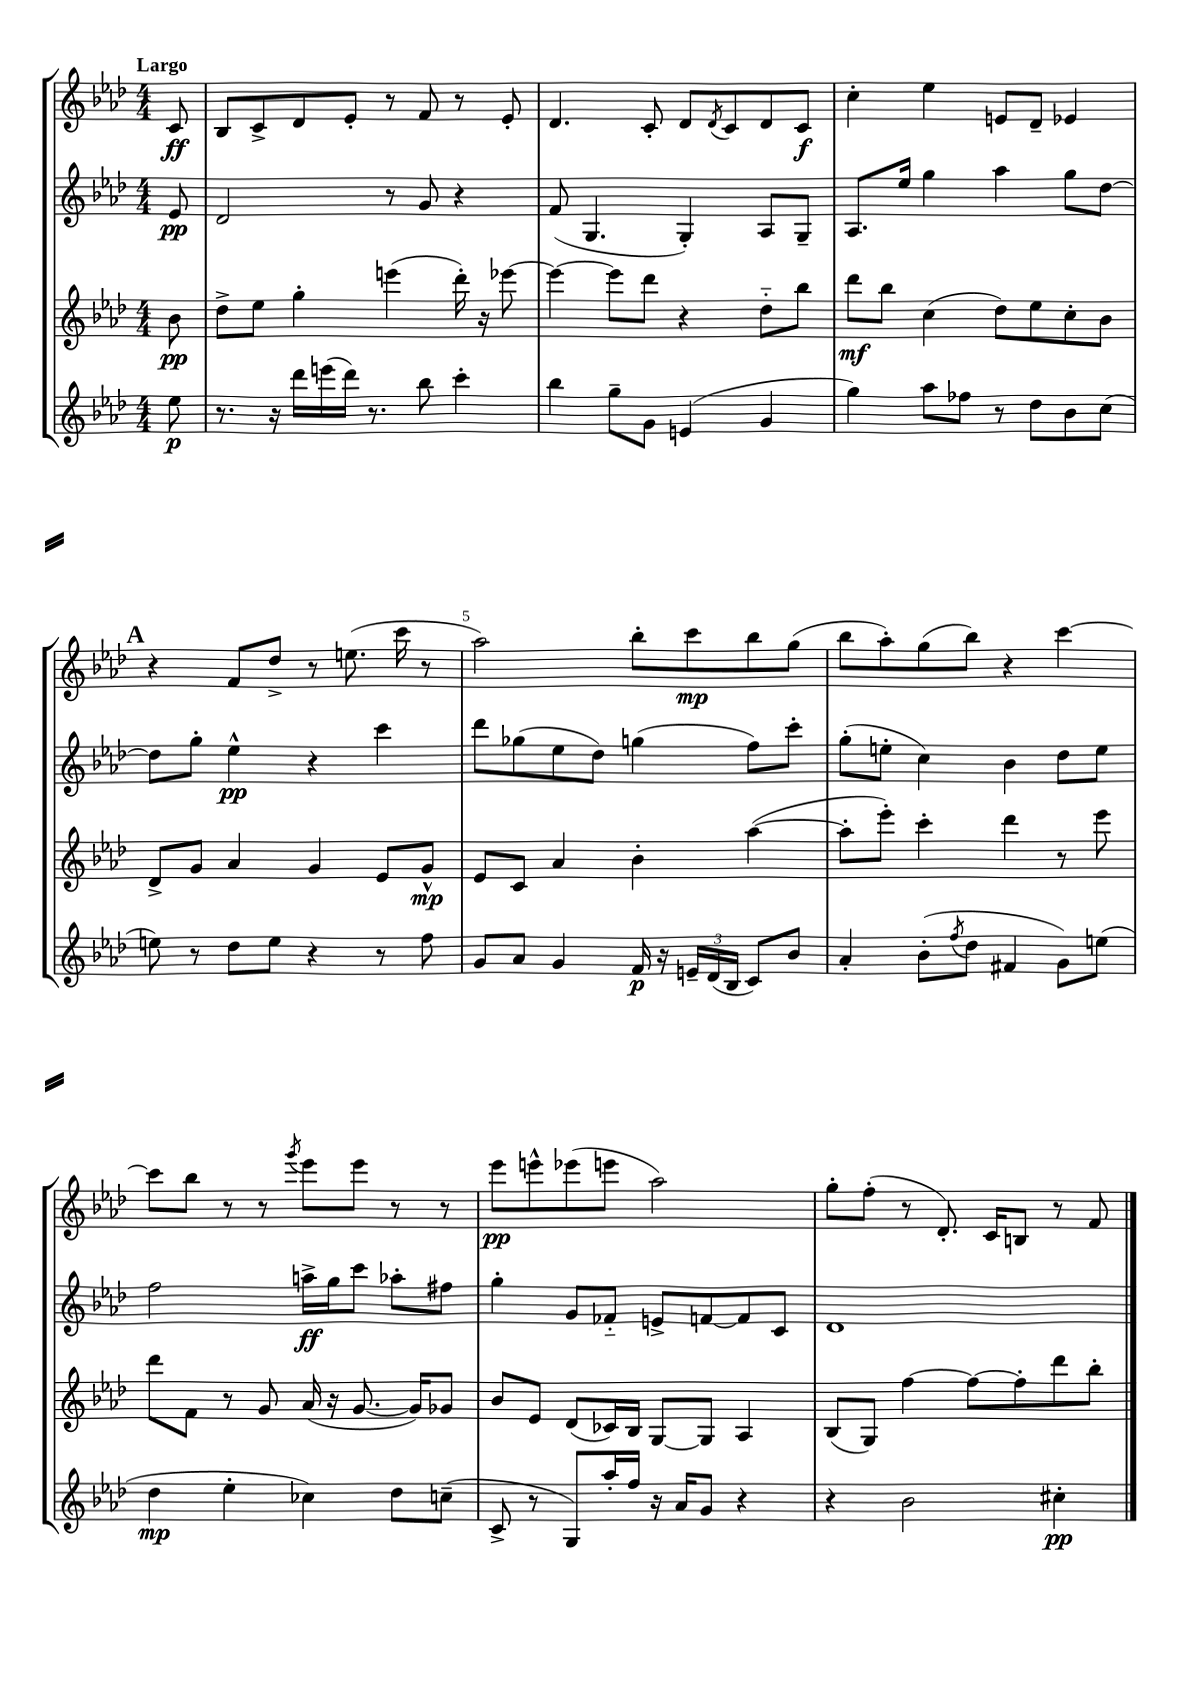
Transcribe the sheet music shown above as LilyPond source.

<<
\new StaffGroup <<
\new Staff = "s0" {
    \clef treble \key aes \major \numericTimeSignature \time 4/4 \partial 8 \tempo "Largo"
    c'8\ff |
    bes8 c'8-> des'8 ees'8-. r8 f'8 r8 ees'8-. |
    des'4. c'8-. des'8 \acciaccatura { des'8 } c'8 des'8 c'8\f |
    c''4-. ees''4 e'8 des'8-- ees'4 |
    \mark \markup { \bold "A" } r4 f'8 des''8-> r8 e''8.( c'''16 r8 |
    aes''2) bes''8-. c'''8\mp bes''8 g''8( |
    bes''8 aes''8-.) g''8( bes''8) r4 c'''4~ |
    c'''8 bes''8 r8 r8 \acciaccatura { g'''8 } ees'''8 ees'''8 r8 r8 |
    ees'''8\pp e'''8-^ ees'''8( e'''8 aes''2) |
    g''8-. f''8-.( r8 des'8.-.) c'16 b8 r8 f'8 \bar "|." |
}
\new Staff = "s1" {
    \clef treble \key aes \major \numericTimeSignature \time 4/4 \partial 8
    ees'8\pp |
    des'2 r8 g'8 r4 |
    f'8( g4. g4-.) aes8 g8-- |
    aes8. ees''16 g''4 aes''4 g''8 des''8~ |
    \mark \markup { \bold "A" } des''8 g''8-. ees''4-^\pp r4 c'''4 |
    des'''8 ges''8( ees''8 des''8) g''4( f''8) c'''8-. |
    g''8-.( e''8-. c''4) bes'4 des''8 e''8 |
    f''2 a''16->\ff g''16 c'''8 aes''8-. fis''8 |
    g''4-. g'8 fes'8-_ e'8-> f'8~ f'8 c'8 |
    des'1 \bar "|." |
}
\new Staff = "s2" {
    \clef treble \key aes \major \numericTimeSignature \time 4/4 \partial 8
    bes'8\pp |
    des''8-> ees''8 g''4-. e'''4( des'''16-.) r16 ees'''8~ |
    ees'''4~ ees'''8 des'''8 r4 des''8-_ bes''8 |
    des'''8\mf bes''8 c''4( des''8) ees''8 c''8-. bes'8 |
    \mark \markup { \bold "A" } des'8-> g'8 aes'4 g'4 ees'8 g'8-^\mp |
    ees'8 c'8 aes'4 bes'4-. aes''4~( |
    aes''8-. ees'''8-.) c'''4-. des'''4 r8 ees'''8 |
    des'''8 f'8 r8 g'8 aes'16( r16 g'8.~ g'16) ges'8 |
    bes'8 ees'8 des'8( ces'16) bes16 g8~ g8 aes4 |
    bes8( g8) f''4~ f''8~ f''8-. des'''8 bes''8-. \bar "|." |
}
\new Staff = "s3" {
    \clef treble \key aes \major \numericTimeSignature \time 4/4 \partial 8
    ees''8\p |
    r8. r16 des'''16 e'''16( des'''16) r8. bes''8 c'''4-. |
    bes''4 g''8-- g'8 e'4( g'4 |
    g''4) aes''8 fes''8 r8 des''8 bes'8 c''8( |
    \mark \markup { \bold "A" } e''8) r8 des''8 e''8 r4 r8 f''8 |
    g'8 aes'8 g'4 f'16\p r16 \tuplet 3/2 { e'16-- des'16( bes16 } c'8) bes'8 |
    aes'4-. bes'8-.( \acciaccatura { f''8 } des''8 fis'4 g'8) e''8( |
    des''4\mp ees''4-. ces''4) des''8 c''8--( |
    c'8-> r8 g8) aes''16-. f''16 r16 aes'16 g'8 r4 |
    r4 bes'2 cis''4-.\pp \bar "|." |
}
>>
>>
\layout { \context { \Score \override BarNumber.break-visibility = ##(#f #t #t) barNumberVisibility = #(every-nth-bar-number-visible 5) } }
